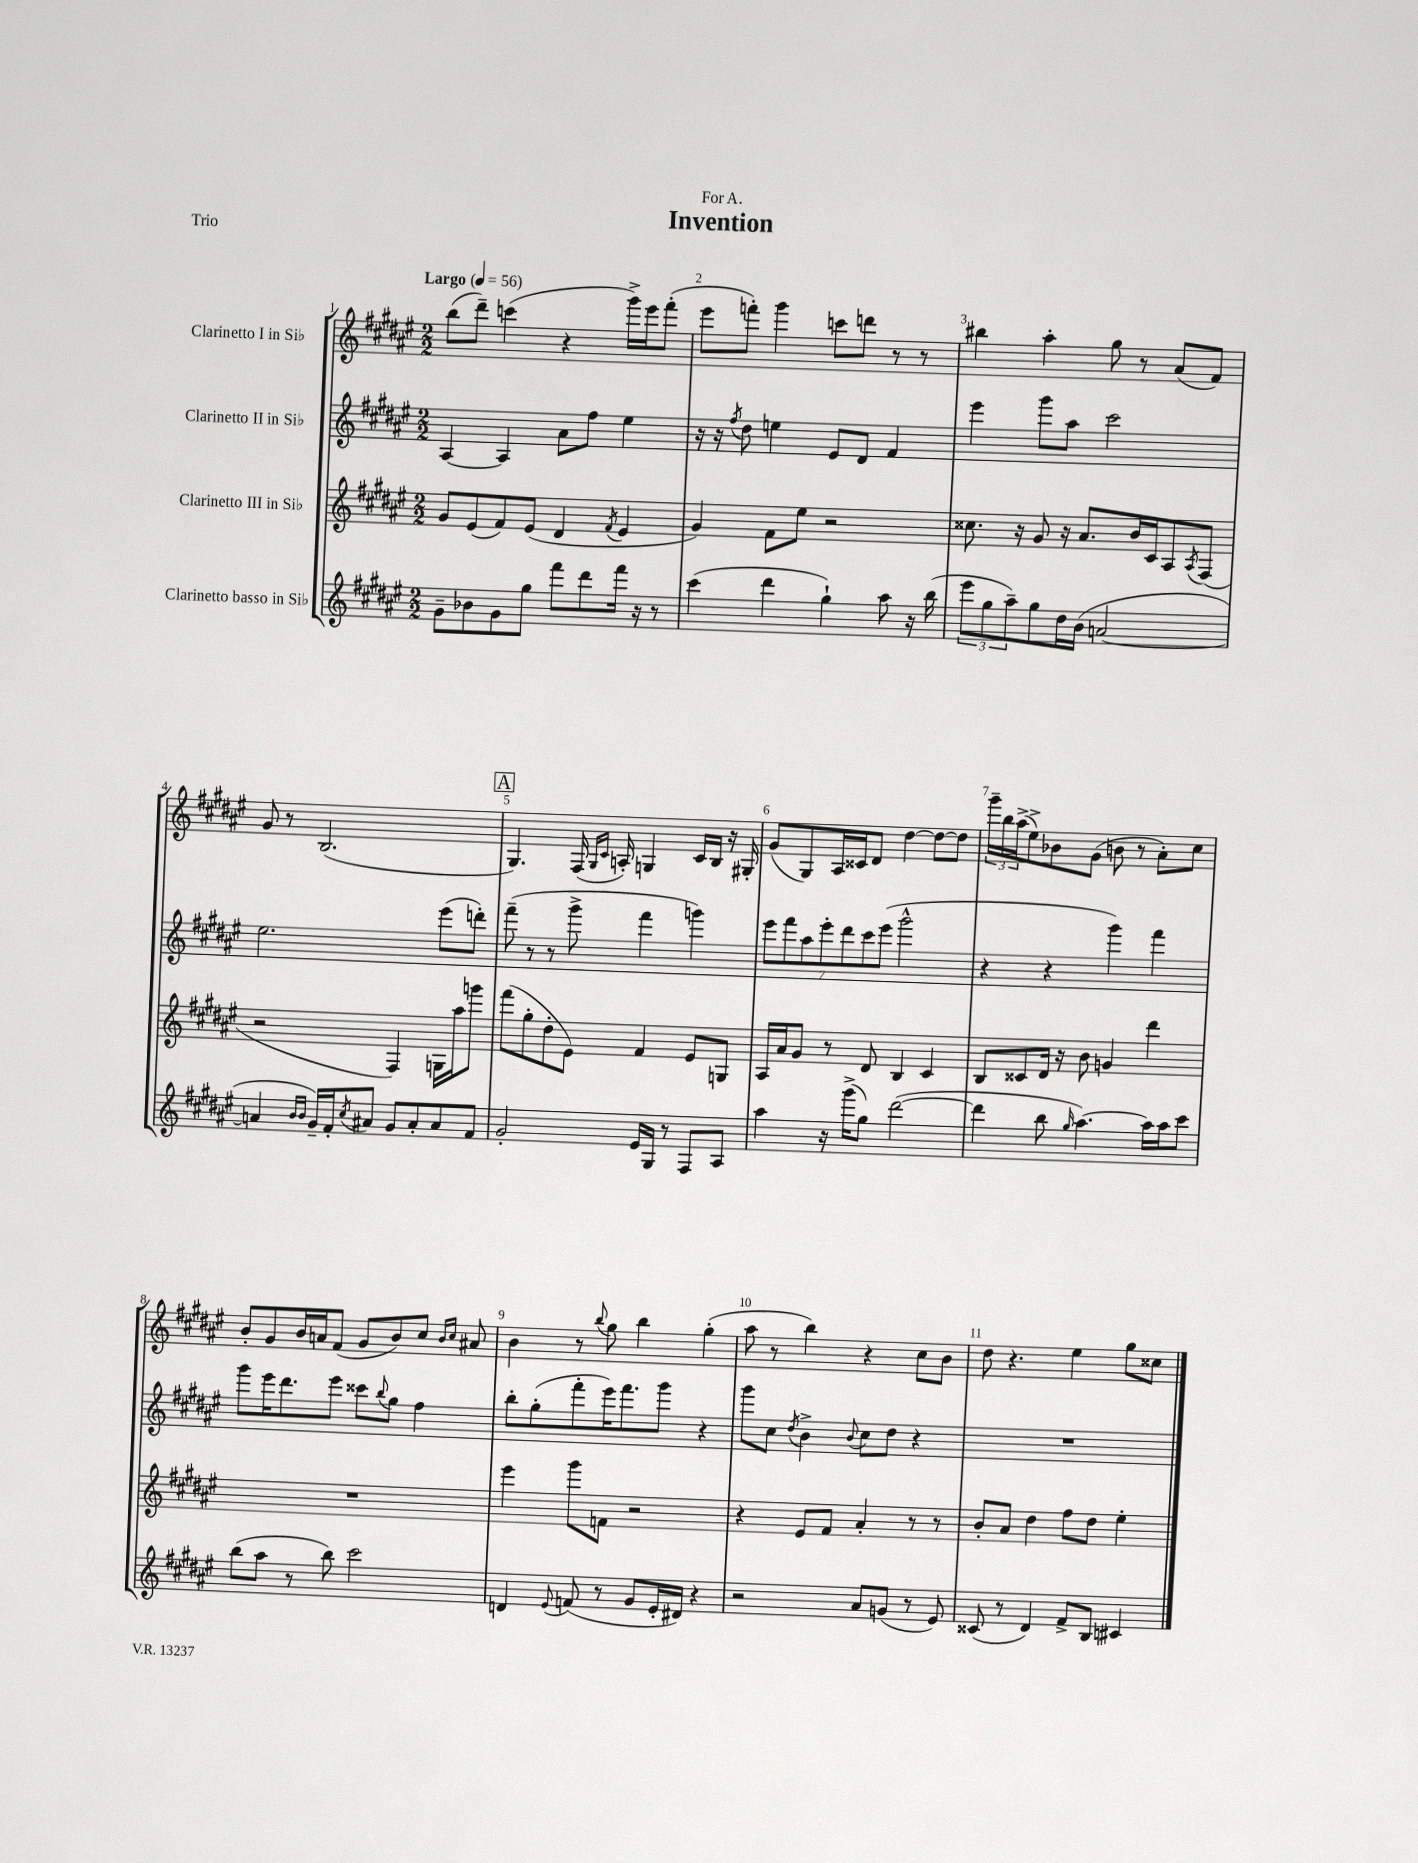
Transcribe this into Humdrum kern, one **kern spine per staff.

**kern	**kern	**kern	**kern
*staff4	*staff3	*staff2	*staff1
*clefG2	*clefG2	*clefG2	*clefG2
*k[f#c#g#d#a#e#]	*k[f#c#g#d#a#e#]	*k[f#c#g#d#a#e#]	*k[f#c#g#d#a#e#]
*M2/2	*M2/2	*M2/2	*M2/2
*MM56	*MM56	*MM56	*MM56
8g#~	8g#	[4A#	(8bb
8b-	(8e#	.	8ddd#~)
8g#	8f#)	4A#]	(4ccc
8gg#	(8e#	.	.
8fff#	4d#	8a#	4r
8ddd#	.	8ff#	.
.	8qf#	.	.
16fff#	4e#	4ee#	16ggg#^)
16r	.	.	16eee#
8r	.	.	(8fff#'
=	=	=	=
(4ccc#	4g#)	16r	8eee#
.	.	16r	.
.	.	8qff#	.
.	.	8dd#	8fff')
4ddd#	8f#	4ee	4ggg#
.	8ee#	.	.
4gg#`)	2r	8e#	8ccc
.	.	8d#	8ddd
8aa#	.	4f#	8r
16r	.	.	8r
(16bb	.	.	.
=	=	=	=
12eee#	8.cc##	4eee#	4bb#
12gg#	.	.	.
12aa#~)	.	.	.
.	16r	.	.
8gg#	8g#	8ggg#	4aa#'
16dd#	16r	8aa#	.
(16b	8.a#	.	.
[2a	.	2ccc#	8gg#
.	16b	.	8r
.	16c#	.	.
.	8A#	.	(8a#
.	8qA#	.	.
.	(8F#	.	8f#)
=	=	=	=
4a]	2r	2.ee#	8g#
.	.	.	8r
16qqb	.	.	.
16qqb	.	.	.
16g#~)	.	.	(2.B
16f#'	.	.	.
8qcc#	.	.	.
8a#	.	.	.
8g#	4F#)	.	.
8a#'	.	.	.
8a#	16G	(8eee#	.
.	16aa#	.	.
8f#	8ggg	8ddd')	.
=	=	=	=
2g#'	(8fff#	(8fff#~	4.G#)
.	8gg#'	8r	.
.	8dd#'	8r	.
.	8e#)	8ggg#^	(16F#
.	.	.	16qqG#
.	.	.	16qqc#
.	.	.	16A')
16e#	4f#	4fff#	4G
16G#	.	.	.
8r	.	.	.
8F#	8e#	4ggg)	16c#
.	.	.	16B
8A#	8G	.	16r
.	.	.	16G#'
=	=	=	=
4aa#	16A#	14eee#	(8g#
.	16a#	.	.
.	.	14fff#	.
.	8g#	.	8G#)
.	.	14aa#	.
.	.	14eee#'	.
16r	8r	.	16A#
.	.	14ddd#	.
(16ggg#^	.	.	16c##
.	.	14ccc#	.
8gg#)	8d#	.	8d#
.	.	(14eee#	.
([2ddd#	4B	2ggg#^^	[4dd#
.	4c#	.	8dd#_
.	.	.	8dd#]
=	=	=	=
4ddd#]	8B	4r	24ggg#~
.	.	.	24bb
.	.	.	(24aa#^
.	8c##	.	8ee#^)
8bb	16d#	4r	8b-
.	16r	.	.
16qqgg#	.	.	.
[4.aa#)	8b	.	(8g#
.	4g	4ggg#)	8b
.	.	.	8r
16aa#]	4ddd#	4fff#	8a#')
16aa#	.	.	.
8ccc#	.	.	8cc#
=	=	=	=
(8bb	1r	8ggg#	8b'
8aa#	.	16eee#	8g#
.	.	8.ddd#	.
8r	.	.	16b
.	.	.	16a
8bb)	.	8eee#	(8f#
2ccc#	.	8ccc##	8g#
.	.	8qqbb	.
.	.	8gg#	8b)
.	.	4ff#	8cc#
.	.	.	16qqb
.	.	.	16qqcc#
.	.	.	8a#
=	=	=	=
4d	4eee#	8bb'	4b
.	.	(8gg#'	.
8qqe#	.	.	.
(8f	8ggg#	8fff#'	8r
.	.	.	8qqbb
8r	8f	16eee#)	8gg#
.	.	8.fff#	.
8g#	2r	.	4bb
16e#'	.	8ggg#	.
16d#)	.	.	.
4r	.	4r	(4gg#'
=	=	=	=
2r	4r	8ggg#	8aa#
.	.	8cc#	8r
.	.	8qdd#	.
.	8e#	4b^	4bb)
.	8f#	.	.
.	.	8qqb	.
8a#	4a#'	8cc#	4r
(8g	.	8dd#	.
8r	8r	4r	8cc#
8e#)	8r	.	8b
=	=	=	=
(8c##	8b'	1r	8dd#
8r	8a#	.	4.r
4d#)	4dd#	.	.
8f#^	8ff#	.	4ee#
8B	8dd#	.	.
4c#	4ee#'	.	8gg#
.	.	.	8cc##
==	==	==	==
*-	*-	*-	*-
